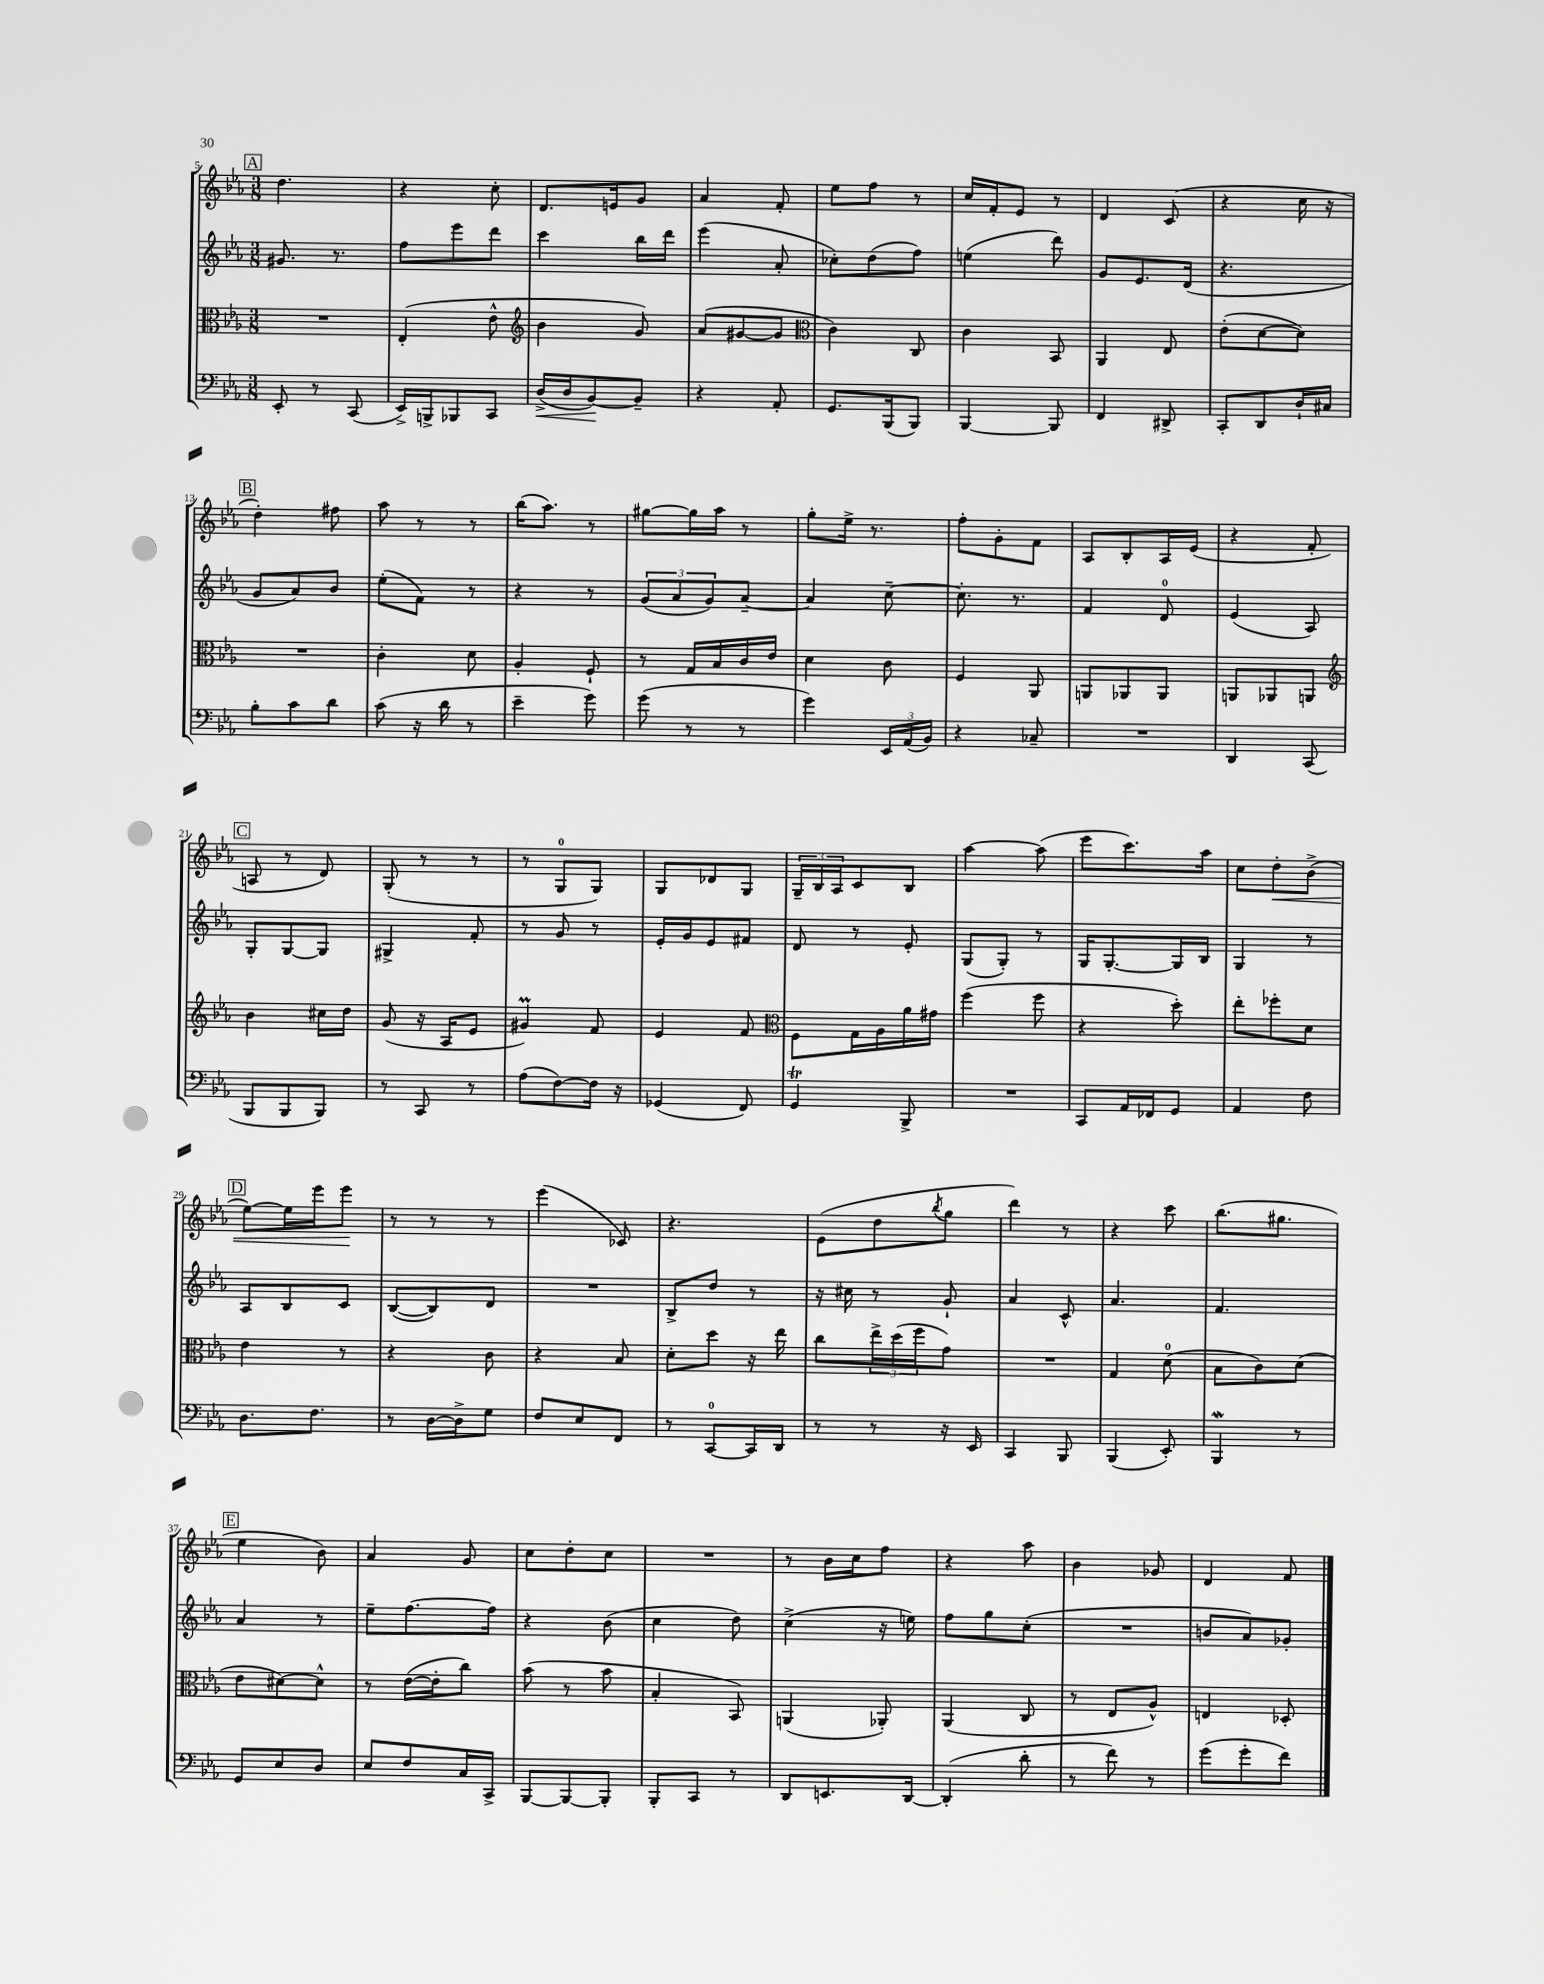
<<
\new StaffGroup <<
\new Staff = "s0" {
    \clef treble \key ees \major \numericTimeSignature \time 3/8
    \mark \markup { \box "A" } d''4. |
    r4 c''8-. |
    d'8. e'16 g'8 |
    aes'4 f'8-. |
    ees''8 f''8 r8 |
    c''16 f'16-. ees'8 r8 |
    d'4 c'8( |
    r4 c''16 r16 |
    \mark \markup { \box "B" } d''4-.) fis''8 |
    aes''8 r8 r8 |
    bes''16( aes''8.) r8 |
    gis''8~ gis''16 aes''16 r8 |
    g''8-. ees''16-> r8. |
    f''8-. g'8-. f'8 |
    aes8 bes8-. aes16 ees'16( |
    r4 f'8-. |
    \mark \markup { \box "C" } a8 r8 d'8) |
    g8-.( r8 r8 |
    r8 g8-0 g8) |
    g8 des'8 g8 |
    \tuplet 3/2 { g16-- bes16 aes16 } c'8 bes8 |
    aes''4~ aes''8( |
    ees'''8 c'''8.) aes''16 |
    c''8 d''8-.\< bes'8->( |
    \mark \markup { \box "D" } ees''8~) ees''16 ees'''16 ees'''8\! |
    r8 r8 r8 |
    ees'''4( ces'8) |
    r4. |
    ees'8( d''8 \acciaccatura { bes''8 } g''8 |
    d'''4) r8 |
    r4 c'''8 |
    bes''8.( gis''8. |
    \mark \markup { \box "E" } ees''4 bes'8) |
    aes'4 g'8 |
    c''8 d''8-. c''8 |
    R4. |
    r8 bes'16 c''16 f''8 |
    r4 aes''8 |
    bes'4 ges'8 |
    d'4 f'8 \bar "|." |
}
\new Staff = "s1" {
    \clef treble \key ees \major \numericTimeSignature \time 3/8
    \mark \markup { \box "A" } gis'8. r8. |
    f''8 ees'''8 d'''8 |
    c'''4 bes''16 d'''16 |
    ees'''4( aes'8-. |
    ces''8-.) d''8( f''8) |
    e''4( d'''8) |
    g'8 ees'8. d'16( |
    r4. |
    \mark \markup { \box "B" } g'8 aes'8) bes'8 |
    ees''8-.( f'8) r8 |
    r4 r8 |
    \tuplet 3/2 { g'8( aes'8 g'8) } aes'8~-- |
    aes'4 c''8~-- |
    c''8.-. r8. |
    f'4 d'8-0 |
    ees'4( aes8) |
    \mark \markup { \box "C" } g8-. g8~ g8 |
    gis4-> f'8-. |
    r8 g'8 r8 |
    ees'16-. g'16 ees'8 fis'8 |
    d'8 r8 ees'8-. |
    g8( g8-.) r8 |
    g16 g8.~-. g16 bes16 |
    g4 r8 |
    \mark \markup { \box "D" } aes8 bes8 c'8 |
    bes8~( bes8) d'8 |
    R4. |
    bes8-> d''8 r8 |
    r16 cis''16 r8 g'8-! |
    aes'4 c'8-^ |
    aes'4. |
    f'4. |
    \mark \markup { \box "E" } aes'4 r8 |
    ees''8-- f''8.~ f''16 |
    r4 bes'8( |
    c''4 d''8) |
    c''4->( r16 e''16) |
    f''8 g''8 c''8-.( |
    R4. |
    b'8 aes'8) ges'8-. \bar "|." |
}
\new Staff = "s2" {
    \clef alto \key ees \major \numericTimeSignature \time 3/8
    \mark \markup { \box "A" } R4. |
    ees4-.( ees'8-^ |
    \clef treble bes'4 g'8) |
    aes'8( gis'8~ gis'8 |
    \clef alto c'4) c8 |
    c'4 bes,8 |
    aes,4 ees8 |
    ees'8-.( d'8~ d'8) |
    \mark \markup { \box "B" } R4. |
    c'4-. d'8 |
    aes4-. f8-! |
    r8 g16 bes16 c'16 ees'16 |
    d'4 c'8 |
    f4 aes,8 |
    a,8 aes,8 aes,8 |
    a,8 aes,8 a,8 |
    \mark \markup { \box "C" } \clef treble bes'4 cis''16 d''16 |
    g'8( r16 aes16 ees'8 |
    gis'4\prall) f'8 |
    ees'4 f'8 |
    \clef alto f8 g16 aes16 aes'16 gis'16 |
    f''4( f''8 |
    r4 d''8-.) |
    ees''8-. fes''8-. d'8 |
    \mark \markup { \box "D" } ees'4 r8 |
    r4 c'8 |
    r4 bes8 |
    d'8-. d''8 r16 ees''16 |
    c''8 \tuplet 3/2 { ees''16-> d''16( f''16 } g'8) |
    R4. |
    g4 d'8-0( |
    bes8 c'8) d'8( |
    \mark \markup { \box "E" } ees'8 dis'8~) dis'8-^ |
    r8 ees'16~( ees'16-. c''8) |
    bes'8( r8 bes'8 |
    bes4-. bes,8) |
    a,4( aes,8-.) |
    aes,4( c8 |
    r8 ees8 aes8-^) |
    e4 des8-. \bar "|." |
}
\new Staff = "s3" {
    \clef bass \key ees \major \numericTimeSignature \time 3/8
    \mark \markup { \box "A" } ees,8-. r8 c,8( |
    ees,16->) b,,16-> bes,,8 c,8 |
    d16->\<( d16 bes,8~\!) bes,8-- |
    r4 aes,8-. |
    g,8. bes,,16( bes,,8) |
    bes,,4~ bes,,8 |
    f,4 dis,8-> |
    c,8-. d,8 d16-! cis16 |
    \mark \markup { \box "B" } bes8-. c'8 d'8 |
    c'8( r16 d'16 r8 |
    ees'4-- g'8) |
    g'8( r8 r8 |
    g'4) \tuplet 3/2 { ees,16 aes,16( bes,16) } |
    r4 ces8-- |
    R4. |
    d,4 c,8( |
    \mark \markup { \box "C" } bes,,8 bes,,8 bes,,8) |
    r8 c,8 r8 |
    aes8( f8~) f16 r16 |
    ges,4( f,8) |
    g,4\trill bes,,8-> |
    R4. |
    c,8 aes,16 fes,16 g,8 |
    aes,4 f8 |
    \mark \markup { \box "D" } d8. f8. |
    r8 d16~ d16-> g8 |
    f8 ees8 f,8 |
    r8 c,8-0~ c,16 d,16 |
    r8 r8 r16 ees,16 |
    c,4 bes,,8 |
    bes,,4( ees,8-.) |
    bes,,4\mordent r8 |
    \mark \markup { \box "E" } g,8 ees8 d8 |
    ees8 f8 c16 c,16-> |
    bes,,8~ bes,,8~ bes,,8-. |
    bes,,8-. c,8 r8 |
    d,8 e,8. d,16~ |
    d,4-.( d'8-. |
    r8 f'8) r8 |
    g'8( g'8-. f'8) \bar "|." |
}
>>
>>
\layout { \context { \Score currentBarNumber = #5 } }
